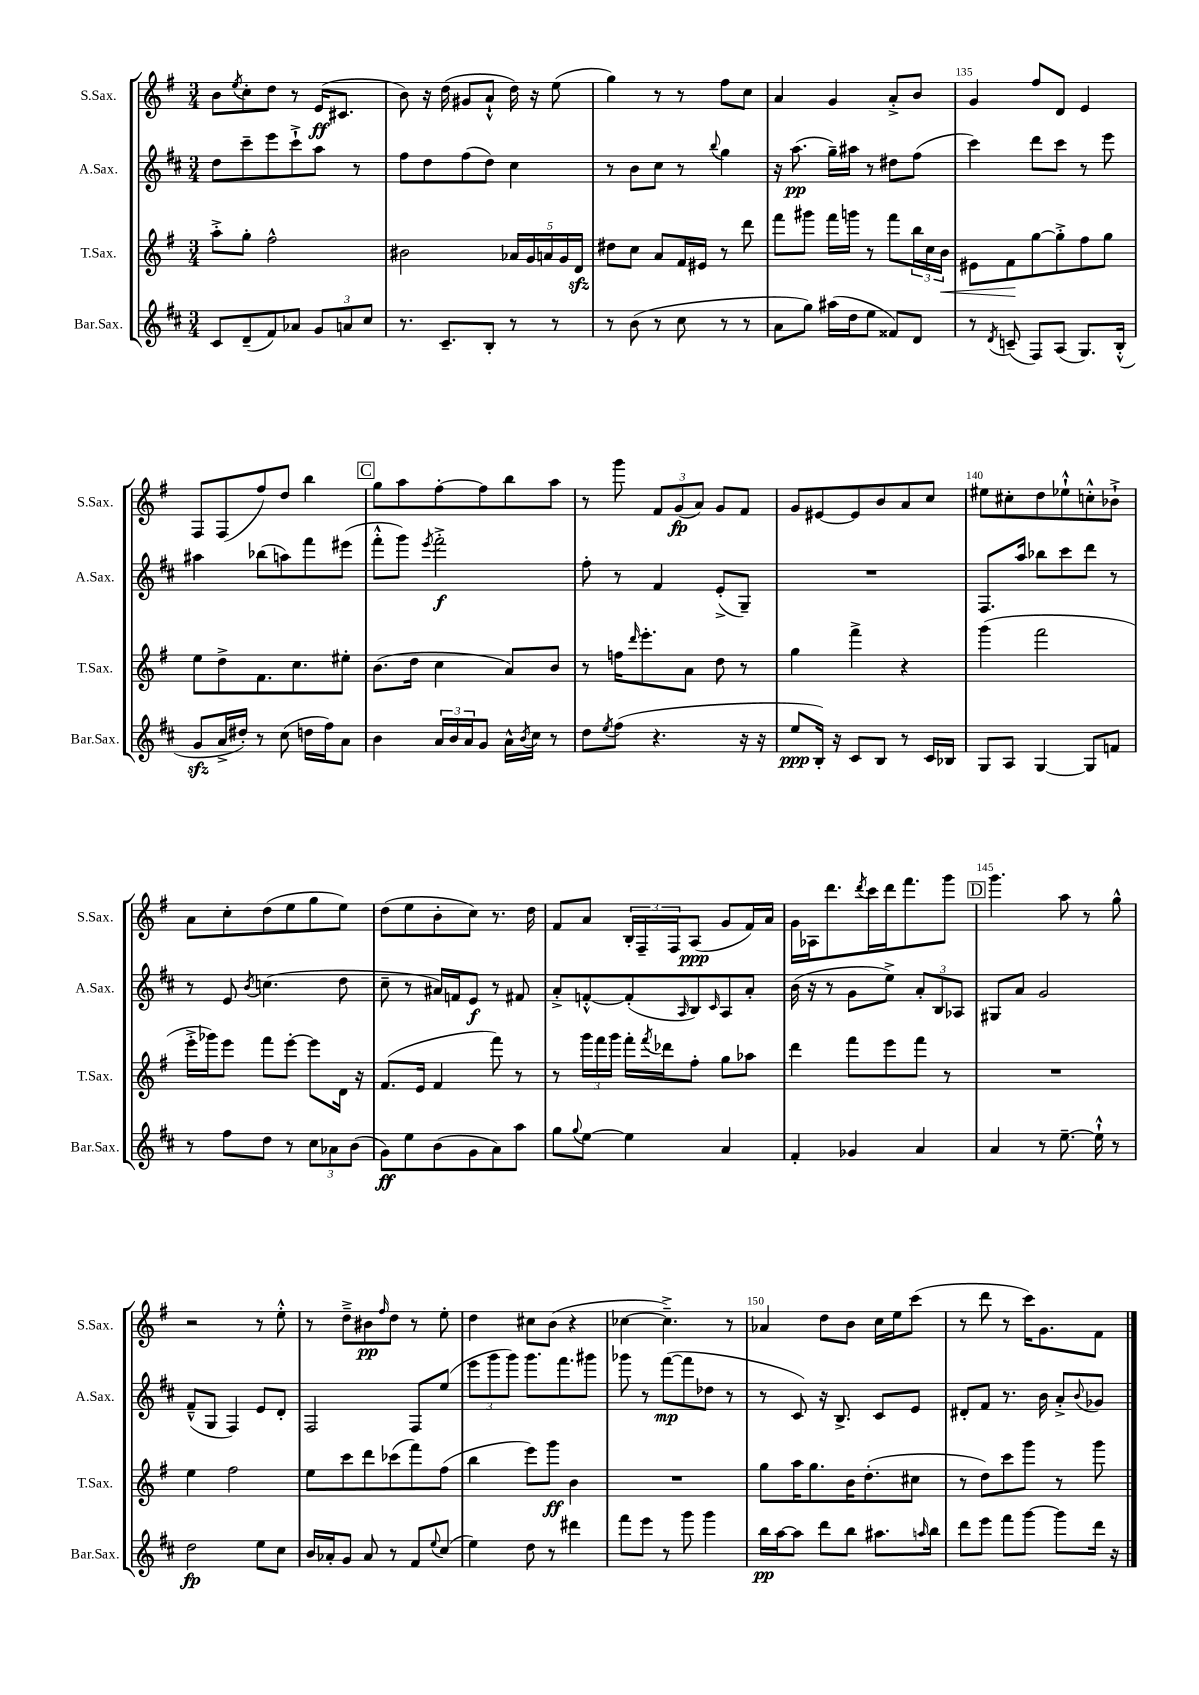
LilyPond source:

<<
\new StaffGroup <<
\new Staff = "s0" \with { instrumentName = "S.Sax." shortInstrumentName = "S.Sax." } {
    \clef treble \key g \major \numericTimeSignature \time 3/4
    b'8 \acciaccatura { e''8 } c''8-. d''8 r8 e'16\ff( cis'8. |
    b'8) r16 d''16( gis'8 a'8-!-^ d''16) r16 e''8( |
    g''4) r8 r8 fis''8 c''8 |
    a'4 g'4 a'8-.-> b'8 |
    g'4 fis''8 d'8 e'4 |
    fis8 fis8( fis''8) d''8 b''4 |
    \mark \markup { \box "C" } g''8 a''8 fis''8~-. fis''8 b''8 a''8 |
    r8 g'''8 \tuplet 3/2 { fis'8 g'8\fp( a'8) } g'8 fis'8 |
    g'8 eis'8~ eis'8 b'8 a'8 c''8 |
    eis''8 cis''8-. d''8 ees''8-!-^ c''8-.-^ bes'8-!-> |
    a'8 c''8-. d''8( e''8 g''8 e''8) |
    d''8( e''8 b'8-. c''8) r8. d''16 |
    fis'8 a'8 \tuplet 3/2 { b16-. fis16-- fis16 } a8\ppp( g'8 fis'16) a'16 |
    g'16 aes16 d'''8. \acciaccatura { d'''8 } c'''16 d'''16 fis'''8. g'''8 |
    \mark \markup { \box "D" } g'''4. a''8 r8 g''8-^ |
    r2 r8 e''8-.-^ |
    r8 d''8---> bis'8\pp \grace { fis''16 } d''8 r8 e''8-. |
    d''4 cis''8 b'8( r4 |
    ces''4~ ces''4.--->) r8 |
    aes'4 d''8 b'8 c''16 e''16 c'''8( |
    r8 d'''8 r8 c'''16) g'8. fis'8 \bar "|." |
}
\new Staff = "s1" \with { instrumentName = "A.Sax." shortInstrumentName = "A.Sax." } {
    \clef treble \key d \major \numericTimeSignature \time 3/4
    d''8 cis'''8-- e'''8 cis'''8-!-> a''8 r8 |
    fis''8 d''8 fis''8( d''8) cis''4 |
    r8 b'8 cis''8 r8 \appoggiatura { b''8 } g''4 |
    r16 a''8.\pp( g''16--) ais''16 r8 dis''8 fis''8( |
    cis'''4) d'''8 cis'''8 r8 e'''8 |
    ais''4 bes''8( a''8) fis'''8 eis'''8( |
    \mark \markup { \box "C" } fis'''8-.-^ g'''8) \acciaccatura { e'''8 } fis'''2-.->\f |
    fis''8-. r8 fis'4 e'8-.->( g8--) |
    R2. |
    fis8. a''16 bes''8 cis'''8 d'''8 r8 |
    r8 e'8 \acciaccatura { b'8 } c''4.( d''8 |
    cis''8-- r8 ais'16) f'16 e'8\f r8 fis'8 |
    a'8-.-> f'8~-.-^ f'8-.( \grace { a16 } b8) \grace { cis'16 } a8 a'8-. |
    b'16( r16 r8 g'8 e''8->) \tuplet 3/2 { a'8-. b8 aes8 } |
    \mark \markup { \box "D" } gis8 a'8 g'2 |
    fis'8---^( g8 fis4) e'8 d'8-. |
    fis2 fis8 e''8( |
    \tuplet 3/2 { e'''8 g'''8 g'''8) } g'''8. fis'''8. gis'''8 |
    ges'''8 r8 fis'''8~\mp( fis'''8 des''8 r8 |
    r8 cis'8) r16 b8.-> cis'8 e'8 |
    dis'8-. fis'8 r8. b'16 a'8-.-> \appoggiatura { b'8 } ges'8 \bar "|." |
}
\new Staff = "s2" \with { instrumentName = "T.Sax." shortInstrumentName = "T.Sax." } {
    \clef treble \key g \major \numericTimeSignature \time 3/4
    a''8-.-> g''8-. fis''2-^ |
    bis'2 \tuplet 5/4 { aes'16 g'16 a'16 g'16 d'16\sfz } |
    dis''8 c''8 a'8 fis'16 eis'16 r8 d'''8 |
    fis'''8 gis'''8 fis'''16 g'''16 r8 fis'''8 \tuplet 3/2 { b''16 c''16 b'16\< } |
    eis'8 fis'8\! g''8~ g''8-.-> fis''8 g''8 |
    e''8 d''8-> fis'8. c''8. eis''8-. |
    \mark \markup { \box "C" } b'8.( d''16 c''4 a'8) b'8 |
    r8 f''16 \grace { d'''16 } e'''8.-. a'8 d''8 r8 |
    g''4 fis'''4-> r4 |
    g'''4( fis'''2 |
    e'''16-.-> ges'''16) e'''8 fis'''8 e'''8~-. e'''8 d'16 r16 |
    fis'8.( e'16 fis'4 fis'''8) r8 |
    r8 \tuplet 3/2 { g'''16 fis'''16 g'''16 } fis'''16-. \acciaccatura { fis'''8 } des'''16 fis''8-. g''8 aes''8 |
    d'''4 fis'''8 e'''8 fis'''8 r8 |
    \mark \markup { \box "D" } R2. |
    e''4 fis''2 |
    e''8 c'''8 d'''8 ces'''8( fis'''8) fis''8( |
    b''4 e'''8) g'''8\ff b'4 |
    R2. |
    g''8 a''16 g''8. b'16 d''8.-.( cis''8 |
    r8 d''8) c'''8 g'''8 r8 g'''8 \bar "|." |
}
\new Staff = "s3" \with { instrumentName = "Bar.Sax." shortInstrumentName = "Bar.Sax." } {
    \clef treble \key d \major \numericTimeSignature \time 3/4
    cis'8 d'8--( fis'8) aes'8 \tuplet 3/2 { g'8 a'8 cis''8 } |
    r8. cis'8.-- b8-. r8 r8 |
    r8 b'8( r8 cis''8 r8 r8 |
    a'8 g''8) ais''16( d''16 e''8 fisis'8) d'8 |
    r8 \acciaccatura { d'8 } c'8--( fis8) a8( g8.) b16-.-^( |
    g'8\sfz a'16-> dis''16-.) r8 cis''8( d''16 fis''16) a'8 |
    \mark \markup { \box "C" } b'4 \tuplet 3/2 { a'16 b'16 a'16 } g'8 a'16-^ \acciaccatura { b'8 } cis''16 r8 |
    d''8 \acciaccatura { e''8 } fis''8( r4. r16 r16 |
    e''8\ppp b16-.) r16 cis'8 b8 r8 cis'16 bes16 |
    g8 a8 g4~ g8 f'8 |
    r8 fis''8 d''8 r8 \tuplet 3/2 { cis''8 aes'8 b'8( } |
    g'8\ff) e''8 b'8( g'8 a'8) a''8 |
    g''8 \appoggiatura { g''8 } e''8~ e''4 a'4 |
    fis'4-. ges'4 a'4 |
    \mark \markup { \box "D" } a'4 r8 e''8.~-- e''16-!-^ r8 |
    d''2\fp e''8 cis''8 |
    b'16 aes'16-. g'8 aes'8 r8 fis'8 \appoggiatura { e''8 } cis''8( |
    e''4) d''8 r8 dis'''4 |
    fis'''8 e'''8 r8 g'''8 g'''4 |
    b''16\pp a''16~ a''8 d'''8 b''8 ais''8. \grace { a''16 } b''16 |
    d'''8 e'''8 fis'''8 g'''8~ g'''8 d'''16 r16 \bar "|." |
}
>>
>>
\layout { \context { \Score currentBarNumber = #131 \override BarNumber.break-visibility = ##(#f #t #t) barNumberVisibility = #(every-nth-bar-number-visible 5) } }
